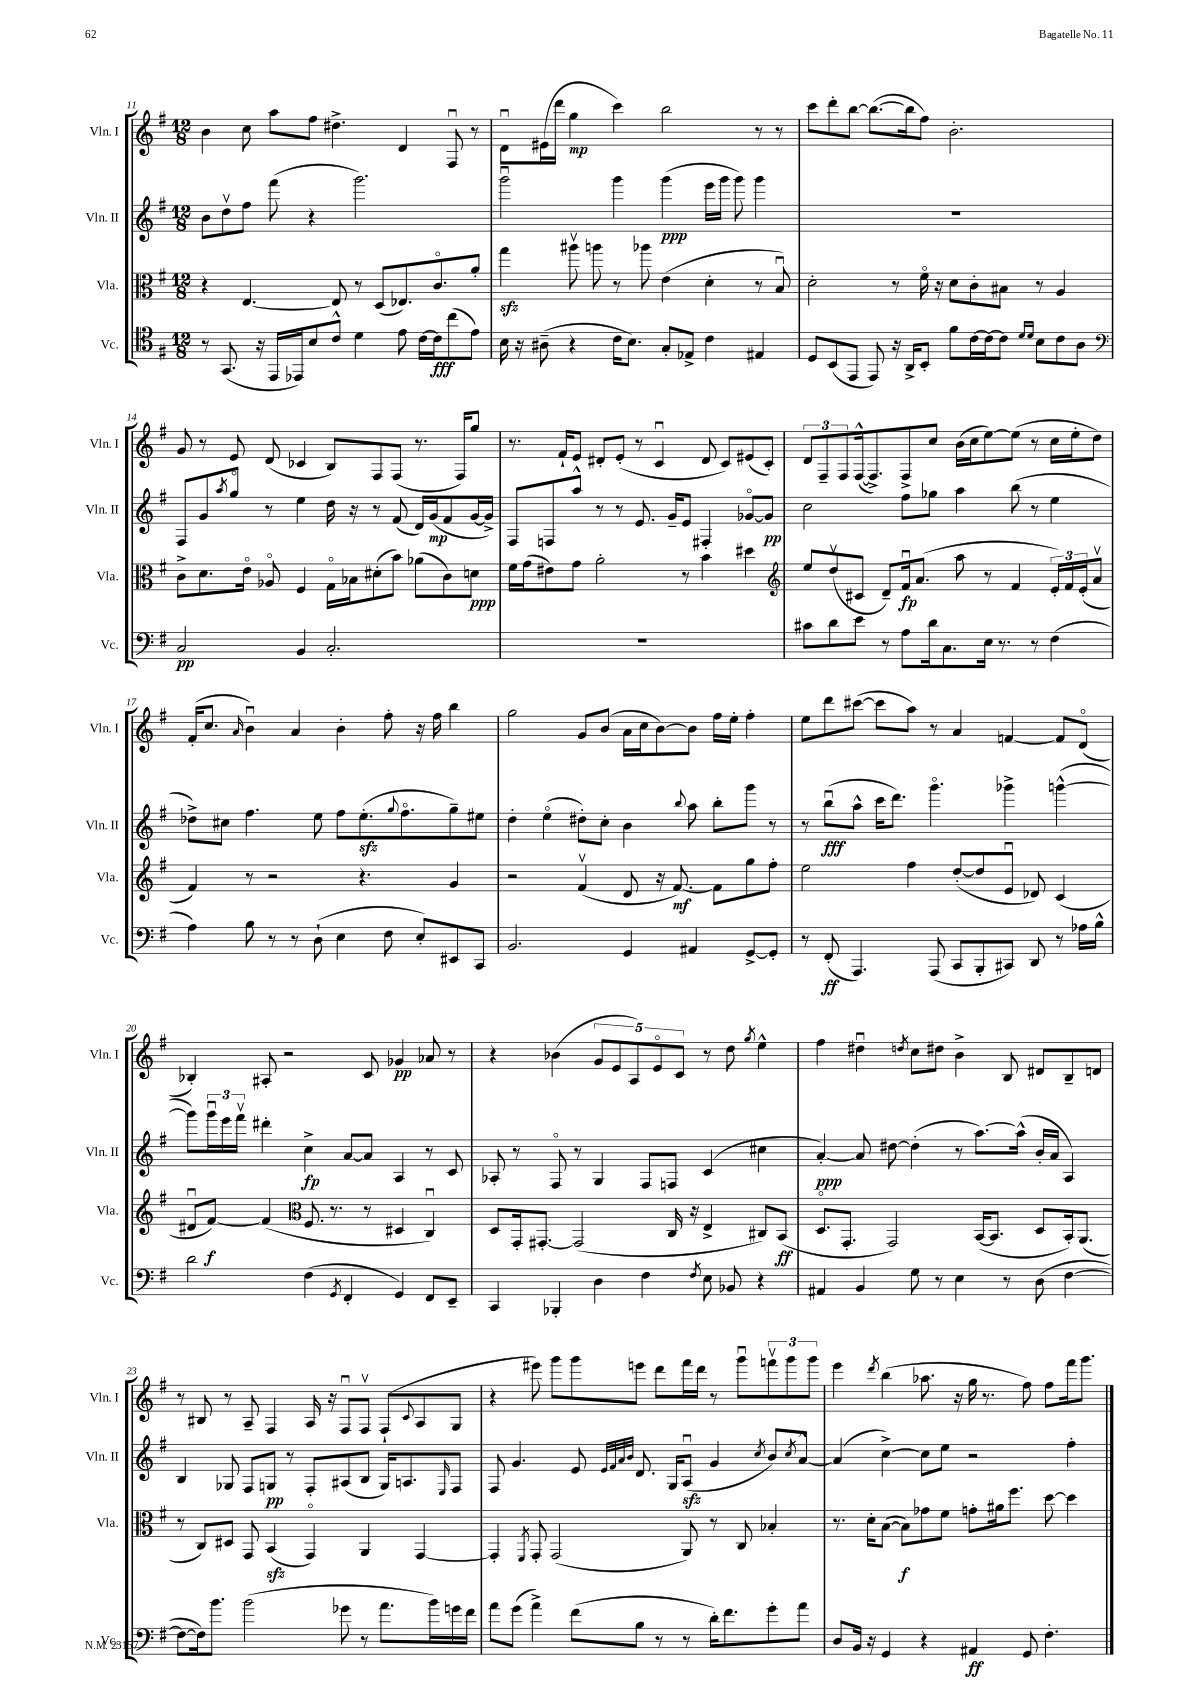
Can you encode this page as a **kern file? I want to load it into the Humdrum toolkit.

**kern	**kern	**kern	**kern
*staff4	*staff3	*staff2	*staff1
*clefC4	*clefC3	*clefG2	*clefG2
*k[f#]	*k[f#]	*k[f#]	*k[f#]
*M12/8	*M12/8	*M12/8	*M12/8
8r	4r	8b	4b
(8.GG	.	8ddv	.
.	[4.E	8ff#	8cc
16r	.	.	.
16EE	.	(8fff#	8aa
16EE-)	.	.	.
8B	.	4r	8ff#
8c^^	8E]	.	4.dd#^
4d	8r	2.ggg)	.
.	(8D	.	.
8e	8.E-)	.	4d
[16c	.	.	.
16c]	8.co	.	.
(8cc	.	.	8F#u
8e)	8a'	.	8r
=	=	=	=
16B	4gg	2gggu	8du
16r	.	.	.
(8A#~	.	.	(16e#
.	.	.	16ddd
4r	8aa#v	.	4gg
.	8aa	.	.
16c	8r	4ggg	4ccc)
8.B)	.	.	.
.	8aa-	.	.
8G'	(4e	(4ggg	2bb
8E-^	.	.	.
4c	4d'	16eee	.
.	.	16ggg	.
.	.	8ggg)	.
4E#	8r	4ggg	8r
.	8Bu)	.	8r
=	=	=	=
8D	2d'	1.r	8ccc
(8BB	.	.	8ddd'
8EE	.	.	[8bb
8EE)	.	.	(8.bb_
16r	8r	.	.
16AA^	.	.	16bb]
8BB'	16f#o	.	8ff#)
.	16r	.	.
8f#	8d	.	2.b'
[16c	8c'	.	.
16c_	.	.	.
8c]	8B#	.	.
16qqd	.	.	.
16qqd	.	.	.
8B	8r	.	.
8c	4A	.	.
8A	.	.	.
=	=	=	=
*clefF4	*	*	*
2C	8c^	8F#	8g
.	8.d	8g	8r
.	.	8qaa	.
.	.	8ggo	8e
.	16eo	.	.
.	8A-o	8r	(8d
4BB	4F#	4ee	4c-
2.C'	16Go	16dd	8B)
.	16B-	16r	.
.	(8d#'	8r	8F#
.	8b)	(8f#	(8F#
.	(8a-	16d)	8.r
.	.	(16g	.
.	8c)	8f#	.
.	.	.	16F#)
.	8d	[16g	8gg
.	.	16g^])	.
=	=	=	=
1.r	16f#	8F#	8.r
.	(16g	.	.
.	8e#)	8F	.
.	.	.	16f#`
.	8g	8aa^^	8e
.	2a'	8r	8d#'
.	.	8r	(8e'
.	.	8.e	8r
.	.	.	4cu
.	.	16g~	.
.	8r	8e	.
.	4b	4F#'	8d#
.	.	.	8c)
.	4dd#	[8g-o	(8e#
.	.	8g-]	8c')
=	=	=	=
*	*clefG2	*	*
8c#	8ee	2cc	12d
.	.	.	12F#~
8d	(8ddv	.	.
.	.	.	12F#
8e	8c#	.	([16F#^^
.	.	.	8.F#^])
8r	8d~)	.	.
8A	16f#u	8ff#	8F#^
.	(8.a	.	.
16d	.	8gg-	8cc
8.C	.	.	.
.	8aa	4aa	(16b
.	.	.	16cc
16E	8r	.	[8ee)
8.r	.	.	.
.	4f#	(8bb	(8ee]
8r	.	8r	8r
(4F#	24e')	4ee	16cc
.	24f#	.	.
.	.	.	16ee'
.	(24e'	.	.
.	8av	.	8dd)
=	=	=	=
4A)	4f#)	8dd-^)	(16f#'
.	.	.	8.cc
.	.	8cc#	.
.	.	.	16qqa
8B	8r	4.ff#	4bu)
8r	2r	.	.
8r	.	.	4a
(8D`	.	8ee	.
4E	.	8ff#	4b'
.	4.r	(8.ee'	.
8F#	.	.	8ff#'
.	.	8qqgg	.
.	.	8.ff#o	.
8E')	.	.	16r
.	.	.	16ff#
8EE#	4g	8gg~)	4bb
8CC	.	8ee#	.
=	=	=	=
2.BB	2r	4dd'	2gg
.	.	(4eeo	.
.	(4f#v	8dd#')	8g
.	.	8cc'	(8b
4GG	8d	4b	16a
.	.	.	16cc
.	16r	.	[8b)
.	[8.f#)	.	.
.	.	8qqbb	.
4AA#	.	8aa	8b]
.	8f#]	8bb'	16ff#
.	.	.	16ee'
[8GG^	8gg	8ggg	4ff#'
8GG']	8ff#'	8r	.
=	=	=	=
8r	2ee	8r	8ee
(8FF#'	.	(8bbu	8ddd
4.AAA)	.	8aa^^	([8ccc#
.	.	16ccc	8ccc#]
.	.	8.ddd)	.
.	4ff#	.	8aa)
(8AAA	.	4.gggo	8r
8CC	([8dd'	.	4a
8BBB'	8dd]	.	.
8CC#)	8eu	4ggg-^	[4f
8DD	8d-)	.	.
8r	(4c	([4ggg^^	8f]
16A-	.	.	(8do
16B^^	.	.	.
=	=	=	=
2d	8d#u	8ggg])	4B-')
.	[8f#)	24gggu	.
.	.	24eee	.
.	.	24fff#v	.
.	(4f#]	4ddd#'	8A#'
.	.	.	2r
*	*clefC3	*	*
(4F#	8.F#	4cc^	.
.	8.r	.	.
8qGG	.	.	.
4FF#'	.	[8a	.
.	8r	8a]	8c
4GG)	4D#	4A	4g-
8FF#	4Cu)	8r	8a-
8EE~	.	8c	8r
=	=	=	=
4CC	8D	8A-'	4r
.	16GG'	8r	.
.	[8.GG#'	.	.
4BBB-'	.	8F#o	(4b-
.	(2GG#]	8r	.
4D	.	4G	10g
.	.	.	10e
.	.	.	10A)
4F#	.	8F#	.
.	.	.	10eo
.	16C	8F	.
.	.	.	10c
.	16r	.	.
8qF#	.	.	.
8E	4E^	(4c	8r
8BB-	.	.	8dd
.	.	.	8qgg
4r	8C#)	4cc#	4ee^^
.	(8BB	.	.
=	=	=	=
4AA#	8.Do	[4a')	4ff#
.	8.GG'	.	.
4BB	.	8a]	4dd#u
.	2GG)	[8dd#	.
.	.	.	8qdd
8G	.	(4dd#']	8cc
8r	.	.	8dd#
4E	.	8r	4b^
.	([16BB	[8.aa)	.
.	8.BB]	.	.
8r	.	.	8B
.	.	(16aa^^]	.
(8D	8D	16b'	8d#
.	.	16a	.
[4F#	16BB')	4A)	8B~
.	(8.AA	.	.
.	.	.	8d
=	=	=	=
8F#_	8r	4B	8r
16F#])	8C)	.	8B#
8.b	.	.	.
.	8D#	8G-	8r
(2b	8GG	8F#	8A~
.	(4BB	8G	4F#
.	.	8r	.
.	4GGo)	8F#'	16A
.	.	.	16r
8g-	.	(8A#	8F#u
8r	4AA	8B	8F#v
8.a	.	16G)	(8F#`
.	.	8.A	.
.	.	.	8qqc
.	[4GG	.	8A
16b)	.	.	.
.	.	16qqE	.
16g	.	8F#	8G
16f#	.	.	.
=	=	=	=
8a	4GG']	8F#	4r
(8g	.	4.g	.
.	8qFF#	.	.
4a^)	8GG'	.	8eee#)
.	(2GG	.	8ggg
(8f#	.	8e	8ggg
.	.	32qqe	.
.	.	32qqf#	.
.	.	32qqa	.
.	.	32qqb	.
8B	.	8.d	8eee
8r	.	.	8ddd
.	.	16G	.
8r	8AA)	(8Au	16fff#
.	.	.	16ddd
16d')	8r	4g	8r
8.f#	.	.	.
.	8C	.	8gggu
.	.	8qcc	.
8g'	4B-'	8b)	12fffv
.	.	.	12ggg
.	.	8qcc	.
8a	.	[8a^^	.
.	.	.	12ggg
=	=	=	=
8D	8.r	(4a]	4eee
16BB	.	.	.
16r	16d'	.	.
.	.	.	8qddd
4GG	([8B	[4cc^)	(4bb
.	8B])	.	.
4r	8g-	8cc]	8.aa-
.	8f#	8ee	.
.	.	.	16r
4AA#	8g'	2r	16gg
.	.	.	8.r
.	16a#	.	.
.	8.ff#	.	.
8GG	.	.	8ff#)
4.F#'	[8dd	.	8ff#
.	4dd]	4ff#'	16fff#
.	.	.	8.ggg
==	==	==	==
*-	*-	*-	*-
